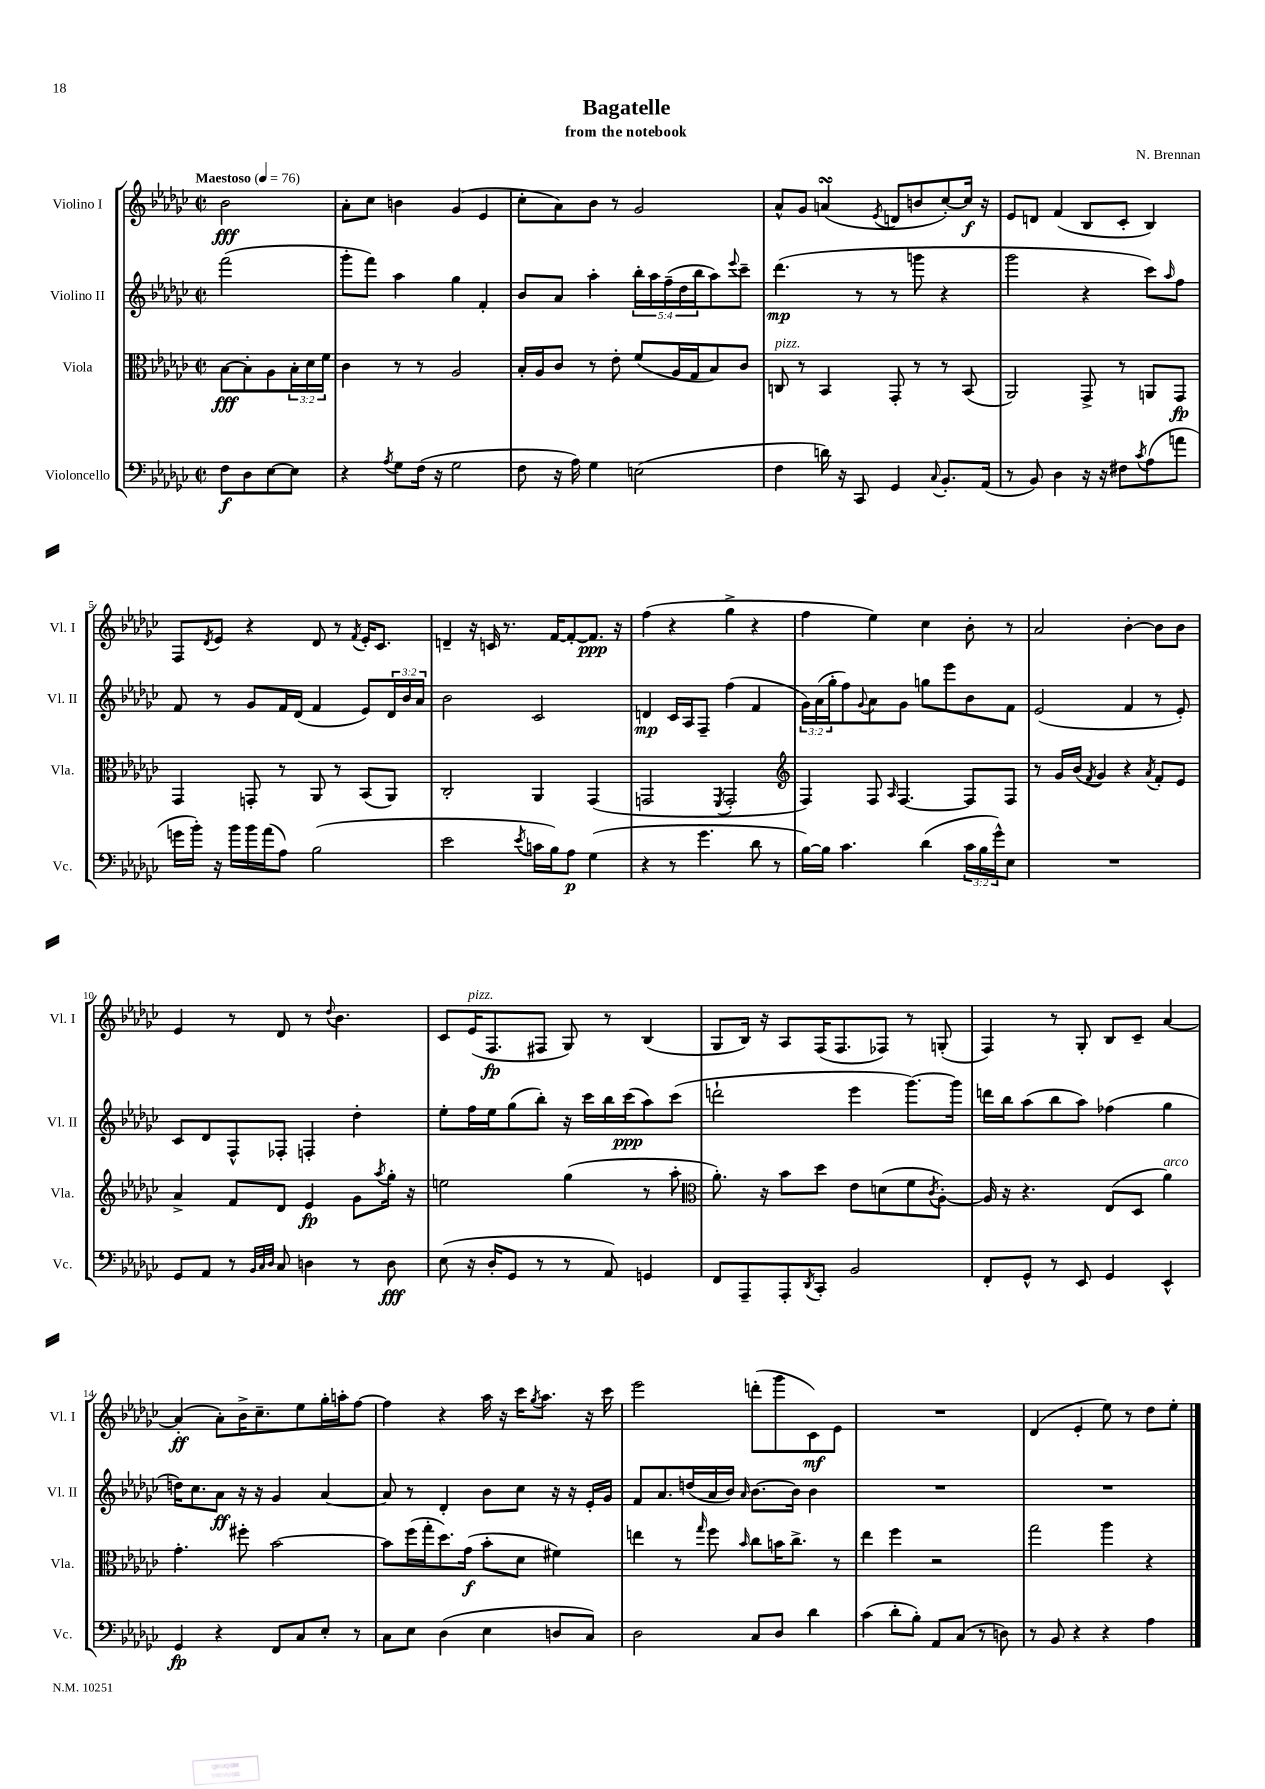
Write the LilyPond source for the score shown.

\header { title = "Bagatelle" composer = "N. Brennan" subtitle = "from the notebook" }
<<
\new StaffGroup <<
\new Staff = "s0" \with { instrumentName = "Violino I" shortInstrumentName = "Vl. I" } {
    \clef treble \key ges \major \defaultTimeSignature \time 2/2 \partial 2 \tempo "Maestoso" 4 = 76
    bes'2\fff |
    aes'8-. ces''8 b'4 ges'4( ees'4 |
    ces''8-. aes'8) bes'8 r8 ges'2 |
    aes'8-^ ges'8 a'4\turn( \acciaccatura { ees'8 } d'8 b'8 ces''8~-.) ces''16\f r16 |
    ees'8 d'8 f'4( bes8 ces'8-. bes4) |
    f8 \acciaccatura { des'8 } ees'8 r4 des'8 r8 \acciaccatura { f'8 } ees'16-. ces'8. |
    d'4-- r16 c'16 r8. f'16~ f'8~-. f'8.\ppp r16 |
    f''4( r4 ges''4-> r4 |
    f''4 ees''4) ces''4 bes'8-. r8 |
    aes'2 bes'4~-. bes'8 bes'8 |
    ees'4 r8 des'8 r8 \appoggiatura { des''8 } bes'4. |
    ces'8 ees'16^\markup { \italic "pizz." }( f8.\fp fis8 ges8) r8 bes4( |
    ges8 bes16) r16 aes8 f16( f8. fes8) r8 g8-.( |
    f4) r8 ges8-. bes8 ces'8-- aes'4~ |
    aes'4-.\ff( aes'8-.) bes'16-> ces''8.-- ees''8 ges''16-. a''16-. f''8~ |
    f''4 r4 aes''16 r16 ces'''16 \acciaccatura { ges''8 } aes''8. r16 ces'''16 |
    ees'''2 d'''8-.( ges'''8 ces'8\mf) ees'8 |
    R1 |
    des'4( ees'4-. ees''8) r8 des''8 ees''8-. \bar "|." |
}
\new Staff = "s1" \with { instrumentName = "Violino II" shortInstrumentName = "Vl. II" } {
    \clef treble \key ges \major \defaultTimeSignature \time 2/2 \override Staff.TupletNumber.text = #tuplet-number::calc-fraction-text \partial 2
    f'''2( |
    ges'''8-. f'''8) aes''4 ges''4 f'4-. |
    bes'8 aes'8 aes''4-. \tuplet 5/4 { bes''16-. aes''16 f''16--( des''16 bes''16 } aes''8) \appoggiatura { ees'''8 } ces'''8-- |
    des'''4.\mp( r8 r8 g'''8 r4 |
    ges'''2 r4 ces'''8) \grace { aes''16 } f''8 |
    f'8 r8 ges'8 f'16 des'16( f'4 ees'8) \tuplet 3/2 { des'16 bes'16 aes'16 } |
    bes'2 ces'2 |
    d'4\mp ces'16 aes16 f8-- f''4( f'4 |
    \tuplet 3/2 { ges'16) aes'16( ges''16-. } f''8) \appoggiatura { ges'8 } aes'8 ges'8 g''8 ees'''8 bes'8 f'8 |
    ees'2( f'4 r8 ees'8-.) |
    ces'8 des'8 f8-^ fes8-. f4-. des''4-. |
    ees''8-. f''16 ees''16 ges''8( bes''8-.) r16 ces'''16 bes''16 ces'''16\ppp( aes''8) ces'''8( |
    d'''2-! ees'''4 ges'''8.~) ges'''16 |
    d'''16 bes''16 aes''8( bes''8 aes''8) fes''4( ges''4 |
    d''16) ces''8. aes'8\ff r16 r16 ges'4 aes'4~ |
    aes'8 r8 des'4-. bes'8 ces''8 r16 r16 ees'16-. ges'16 |
    f'8 aes'8. d''16( aes'16 bes'16) \grace { aes'16 } bes'8.~ bes'16 bes'4 |
    R1 |
    R1 \bar "|." |
}
\new Staff = "s2" \with { instrumentName = "Viola" shortInstrumentName = "Vla." } {
    \clef alto \key ges \major \defaultTimeSignature \time 2/2 \override Staff.TupletNumber.text = #tuplet-number::calc-fraction-text \partial 2
    bes8~\fff bes8-. aes8 \tuplet 3/2 { bes16-. des'16 f'16 } |
    ces'4 r8 r8 aes2 |
    bes16-. aes16 ces'8 r8 ees'8-. f'8( aes16 ges16 bes8) ces'8 |
    c8^\markup { \italic "pizz." } r8 bes,4 ges,8-. r8 r8 bes,8( |
    aes,2) ges,8-> r8 a,8 ges,8\fp |
    ges,4 g,8-. r8 aes,8 r8 bes,8( aes,8) |
    ces2-. aes,4 ges,4( |
    g,2 \acciaccatura { f,8 } g,2-. |
    \clef treble f4) f8 \grace { aes16 } f4.~ f8 f8 |
    r8 ges'16 bes'16( \acciaccatura { f'8 } ges'4) r4 \acciaccatura { aes'8 } f'8-. ees'8 |
    aes'4-> f'8 des'8 ees'4\fp ges'8 \acciaccatura { aes''8 } ges''16-. r16 |
    e''2 ges''4( r8 aes''8-. |
    \clef alto aes'8.-.) r16 bes'8 des''8 ees'8 d'8( f'8 \acciaccatura { ces'8 } aes8~-.) |
    aes16 r16 r4. ees8( des8 aes'4^\markup { \italic "arco" }) |
    ges'4.-. fis''8-. bes'2~ |
    bes'8 f''16( ges''16-. des''8.) ges'16\f( bes'8-. des'8 fis'4) |
    e''4 r8 \grace { ges''16 } f''8 \grace { bes'16 } ces''8 b'16 ces''8.-> r8 |
    ees''4 f''4 r2 |
    ges''2 aes''4 r4 \bar "|." |
}
\new Staff = "s3" \with { instrumentName = "Violoncello" shortInstrumentName = "Vc." } {
    \clef bass \key ges \major \defaultTimeSignature \time 2/2 \override Staff.TupletNumber.text = #tuplet-number::calc-fraction-text \partial 2
    f8\f des8 ees8~ ees8 |
    r4 \acciaccatura { aes8 } ges8 f16( r16 ges2 |
    f8 r16 aes16) ges4 e2( |
    f4 d'16) r16 ces,8 ges,4 \appoggiatura { ces8 } bes,8.-. aes,16( |
    r8 bes,8) des4 r16 r16 fis8 \acciaccatura { ces'8 } aes8( a'8 |
    g'16 bes'16-.) r16 bes'16 bes'16 aes'16( aes8) bes2( |
    ees'2 \acciaccatura { ees'8 } c'16 bes16) aes8\p ges4( |
    r4 r8 ges'4. des'8 r8 |
    bes16~) bes16 ces'4. des'4( \tuplet 3/2 { ces'16 bes16 ges'16-^) } ees8 |
    R1 |
    ges,8 aes,8 r8 \grace { bes,32 ces32 des32 } ces8 d4 r8 d8\fff |
    ees8( r16 des16-. ges,8 r8 r8 aes,8) g,4 |
    f,8 aes,,8-- aes,,8-. \acciaccatura { des,8 } ces,8-. bes,2 |
    f,8-. ges,8-^ r8 ees,8 ges,4 ees,4-^ |
    ges,4\fp r4 f,8 ces8 ees8-. r8 |
    ces8 ees8 des4( ees4 d8 ces8) |
    des2 ces8 des8 des'4 |
    ces'4( des'8-. bes8-.) aes,8 ces8( r8 d8) |
    r8 bes,8 r4 r4 aes4 \bar "|." |
}
>>
>>
